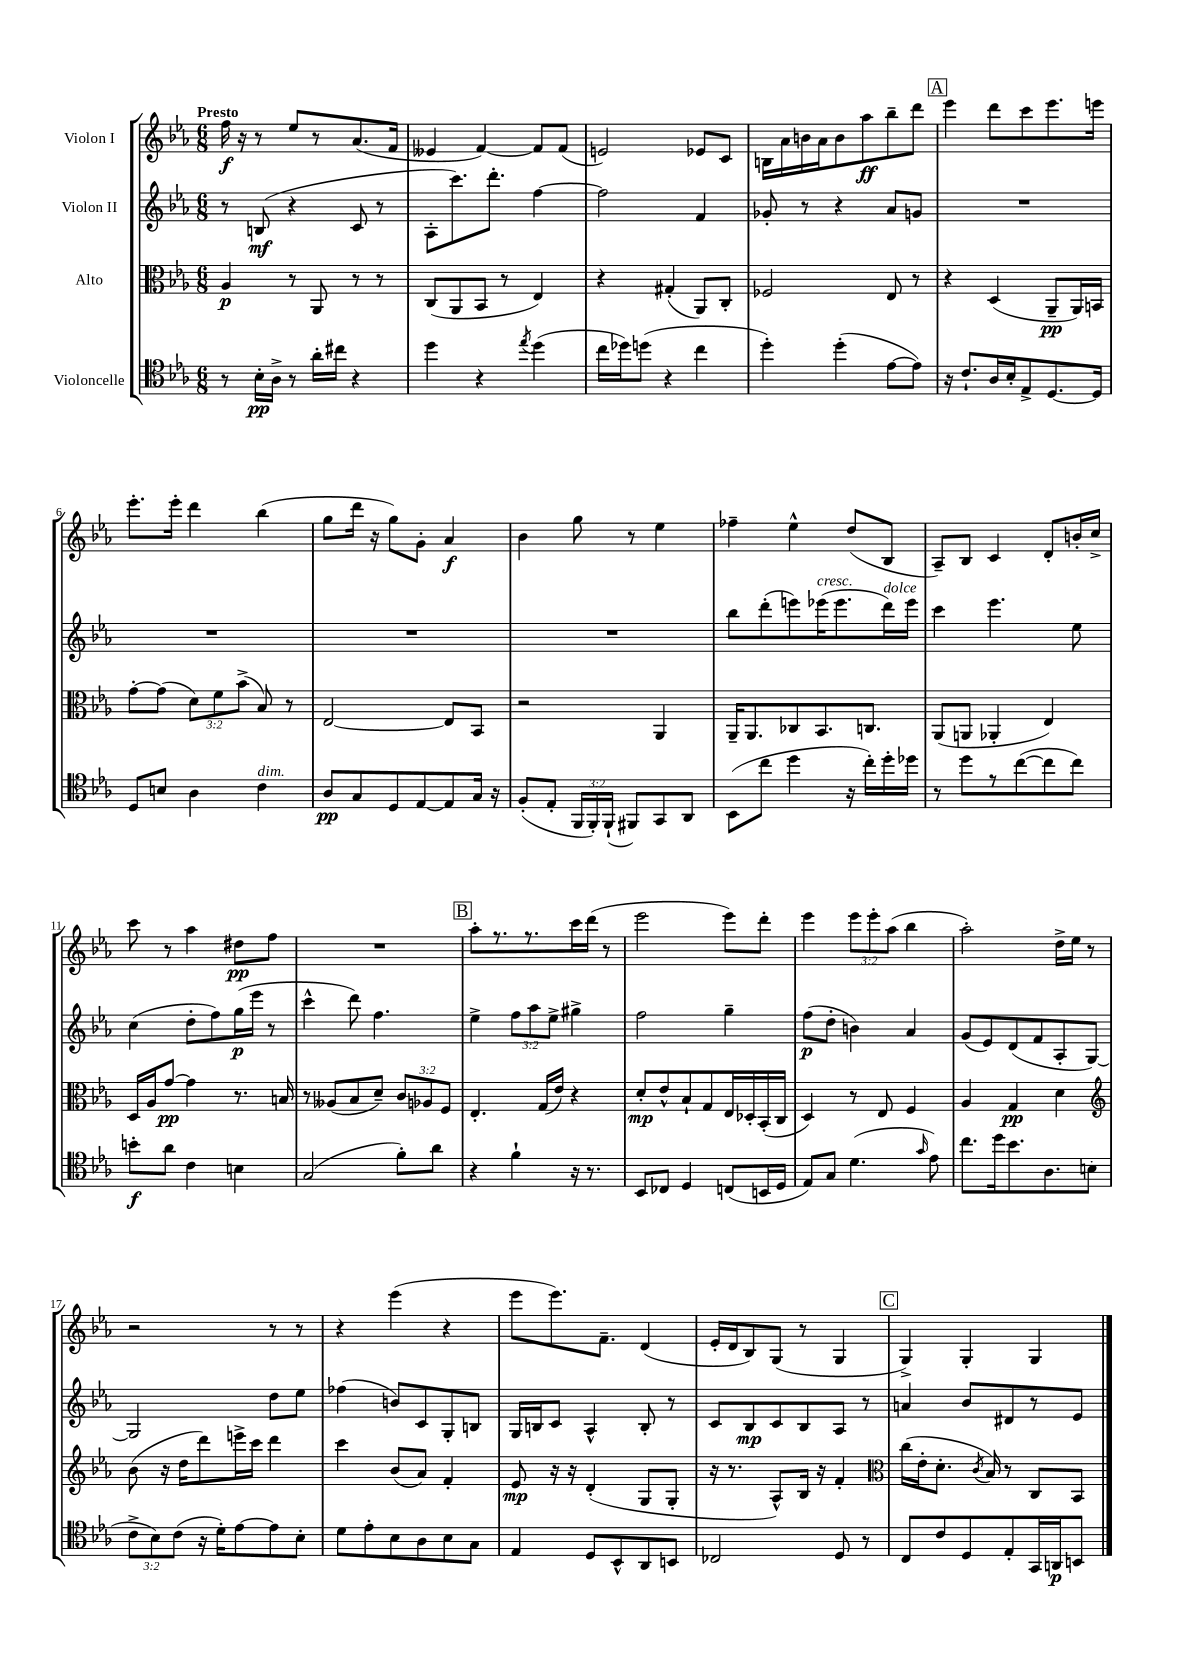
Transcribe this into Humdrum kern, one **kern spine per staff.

**kern	**kern	**kern	**kern
*staff4	*staff3	*staff2	*staff1
*clefC4	*clefC3	*clefG2	*clefG2
*k[b-e-a-]	*k[b-e-a-]	*k[b-e-a-]	*k[b-e-a-]
*M6/8	*M6/8	*M6/8	*M6/8
8r	4A-	8r	16ff
.	.	.	16r
16B-'	.	(8B	8r
16A-^	.	.	.
8r	8r	4r	8ee-
16a-'	8AA-	.	8r
16cc#	.	.	.
4r	8r	8c	(8.a-
.	8r	8r	.
.	.	.	16f
=	=	=	=
4dd	(8C	8A-'	4e--
.	8AA-	8.ccc)	.
4r	8BB-	.	[4f)
.	.	8.ddd'	.
.	8r	.	.
8qee-	.	.	.
(4dd	4E-)	[4ff	8f]
.	.	.	(8f
=	=	=	=
16cc	4r	2ff]	2e)
16dd-)	.	.	.
(8dd	.	.	.
4r	(4G#'	.	.
4cc	8AA-)	4f	8e-
.	8C'	.	8c
=	=	=	=
4dd')	2F-	8g-'	16B
.	.	.	16a-
.	.	8r	16b
.	.	.	16a-
(4dd'	.	4r	8b
.	.	.	8aa-
[8e-	8E-	8a-	8bb-~
8e-])	8r	8g	8ddd
=	=	=	=
16r	4r	2.r	4eee-
8.c`	.	.	.
16A-	(4D	.	8ddd
16B-'	.	.	.
8E-^	.	.	8ccc
[8.D	8AA-~	.	8.eee-
.	16AA-)	.	.
16D]	16BB	.	16eee
=	=	=	=
8D	[8g'	2.r	8.eee-'
8B	(8g]	.	.
.	.	.	16eee-'
4A-	12d)	.	4ddd
.	12f	.	.
.	(12b-^	.	.
4c	8B-)	.	(4bb-
.	8r	.	.
=	=	=	=
8A-	[2E-	2.r	8gg
8G	.	.	16ddd
.	.	.	16r
8D	.	.	8gg)
[8E-	.	.	8g'
8E-]	8E-]	.	4a-
16G	8BB-	.	.
16r	.	.	.
=	=	=	=
(8F'	2r	2.r	4b-
8E-'	.	.	.
24FF	.	.	8gg
24FF')	.	.	.
(24FF`	.	.	.
8FF#)	.	.	8r
8GG	4AA-	.	4ee-
8AA-	.	.	.
=	=	=	=
(8BB-	16AA-~	8bb-	4ff-~
.	8.AA-	.	.
8cc	.	(8ddd'	.
4dd	8C-	8eee)	4ee-^^
.	8.BB-	(16eee-	.
.	.	8.eee-	.
16r	.	.	(8dd
16cc')	8.C	.	.
16dd'	.	16ddd)	8B-
16dd-	.	16eee-	.
=	=	=	=
8r	(8AA-	4ccc	8A-~)
8dd	8AA	.	8B-
8r	4AA-'	4.eee-	4c
([8cc	.	.	.
8cc]	4E-)	.	8d'
8cc)	.	8ee-	16b'
.	.	.	16cc^
=	=	=	=
8b'	16D	(4cc	8ccc
.	16A-	.	.
8a-	[8g	.	8r
4c	4g]	8dd'	4aa-
.	.	8ff)	.
4B	8.r	(16gg	8dd#
.	.	16eee-	.
.	.	8r	8ff
.	16B	.	.
=	=	=	=
(2G	8r	4ccc^^	2.r
.	(8A--	.	.
.	8B-	8ddd)	.
.	8d~)	4.ff	.
8f')	12c	.	.
.	12A-	.	.
8a-	.	.	.
.	12F	.	.
=	=	=	=
4r	4.E-'	4ee-^	8aa-'
.	.	.	8.r
4f`	.	12ff	.
.	.	.	8.r
.	.	12aa-	.
.	(16G	.	.
.	.	12ee-^	.
.	16e-)	.	.
16r	4r	4gg#^	16ccc
8.r	.	.	(16ddd
.	.	.	8r
=	=	=	=
8BB-	8d'	2ff	2eee-
8C-	8e-^^	.	.
4D	8B-`	.	.
.	8G	.	.
(8C	16E-	4gg~	8eee-)
.	16D-'	.	.
16BB	(16BB-'	.	8ddd'
16D	16C	.	.
=	=	=	=
8E-)	4D)	(8ff	4eee-
8G	.	8dd'	.
(4.d	8r	4b)	12eee-
.	.	.	12eee-'
.	8E-	.	.
.	.	.	(12aa-
.	4F	4a-	4bb-
16qqg	.	.	.
8e-)	.	.	.
=	=	=	=
8.cc	4A-	(8g	2aa-')
.	.	8e-)	.
16dd	.	.	.
8.b-	4G	(8d	.
.	.	8f	.
8.A-	.	.	.
.	4d	8A-'	16dd^
.	.	.	16ee-
(8B	.	[8G)	8r
=	=	=	=
*	*clefG2	*	*
12c^	(8b-	2G]	2r
12B-)	.	.	.
.	16r	.	.
(12c	.	.	.
.	16dd	.	.
16r	8ddd)	.	.
16d')	.	.	.
[8e-	16eee^	.	.
.	16ccc	.	.
8e-]	4ddd	8dd	8r
8B-'	.	8ee-	8r
=	=	=	=
8d	4ccc	(4ff-	4r
8e-'	.	.	.
8B-	(8b-	8b)	(4eee-
8A-	8a-)	8c	.
8B-	4f'	8G'	4r
8G	.	8B	.
=	=	=	=
4E-	8e-	16G	8eee-
.	.	16B	.
.	16r	8c	8.eee-)
.	16r	.	.
8D	(4d'	4A-^^	.
.	.	.	8.f~
8BB-^^	.	.	.
8AA-	8G	8B'	(4d
8BB	8G'	8r	.
=	=	=	=
2C-	16r	8c	16e-'
.	8.r	.	16d
.	.	8B-	8B-)
.	8A-^^)	8c	(8G
.	16B-	8B-	8r
.	16r	.	.
8D	4f'	8A-	4G
8r	.	8r	.
=	=	=	=
*	*clefC3	*	*
8C	(16cc	4a	4G^)
.	16e-'	.	.
8c	8.d'	.	.
8D	.	8b-	4G'
.	8qc	.	.
.	16B-)	.	.
8E-'	8r	8d#	.
16GG	8C	8r	4G
16AA	.	.	.
8BB	8BB-	8e-	.
==	==	==	==
*-	*-	*-	*-
